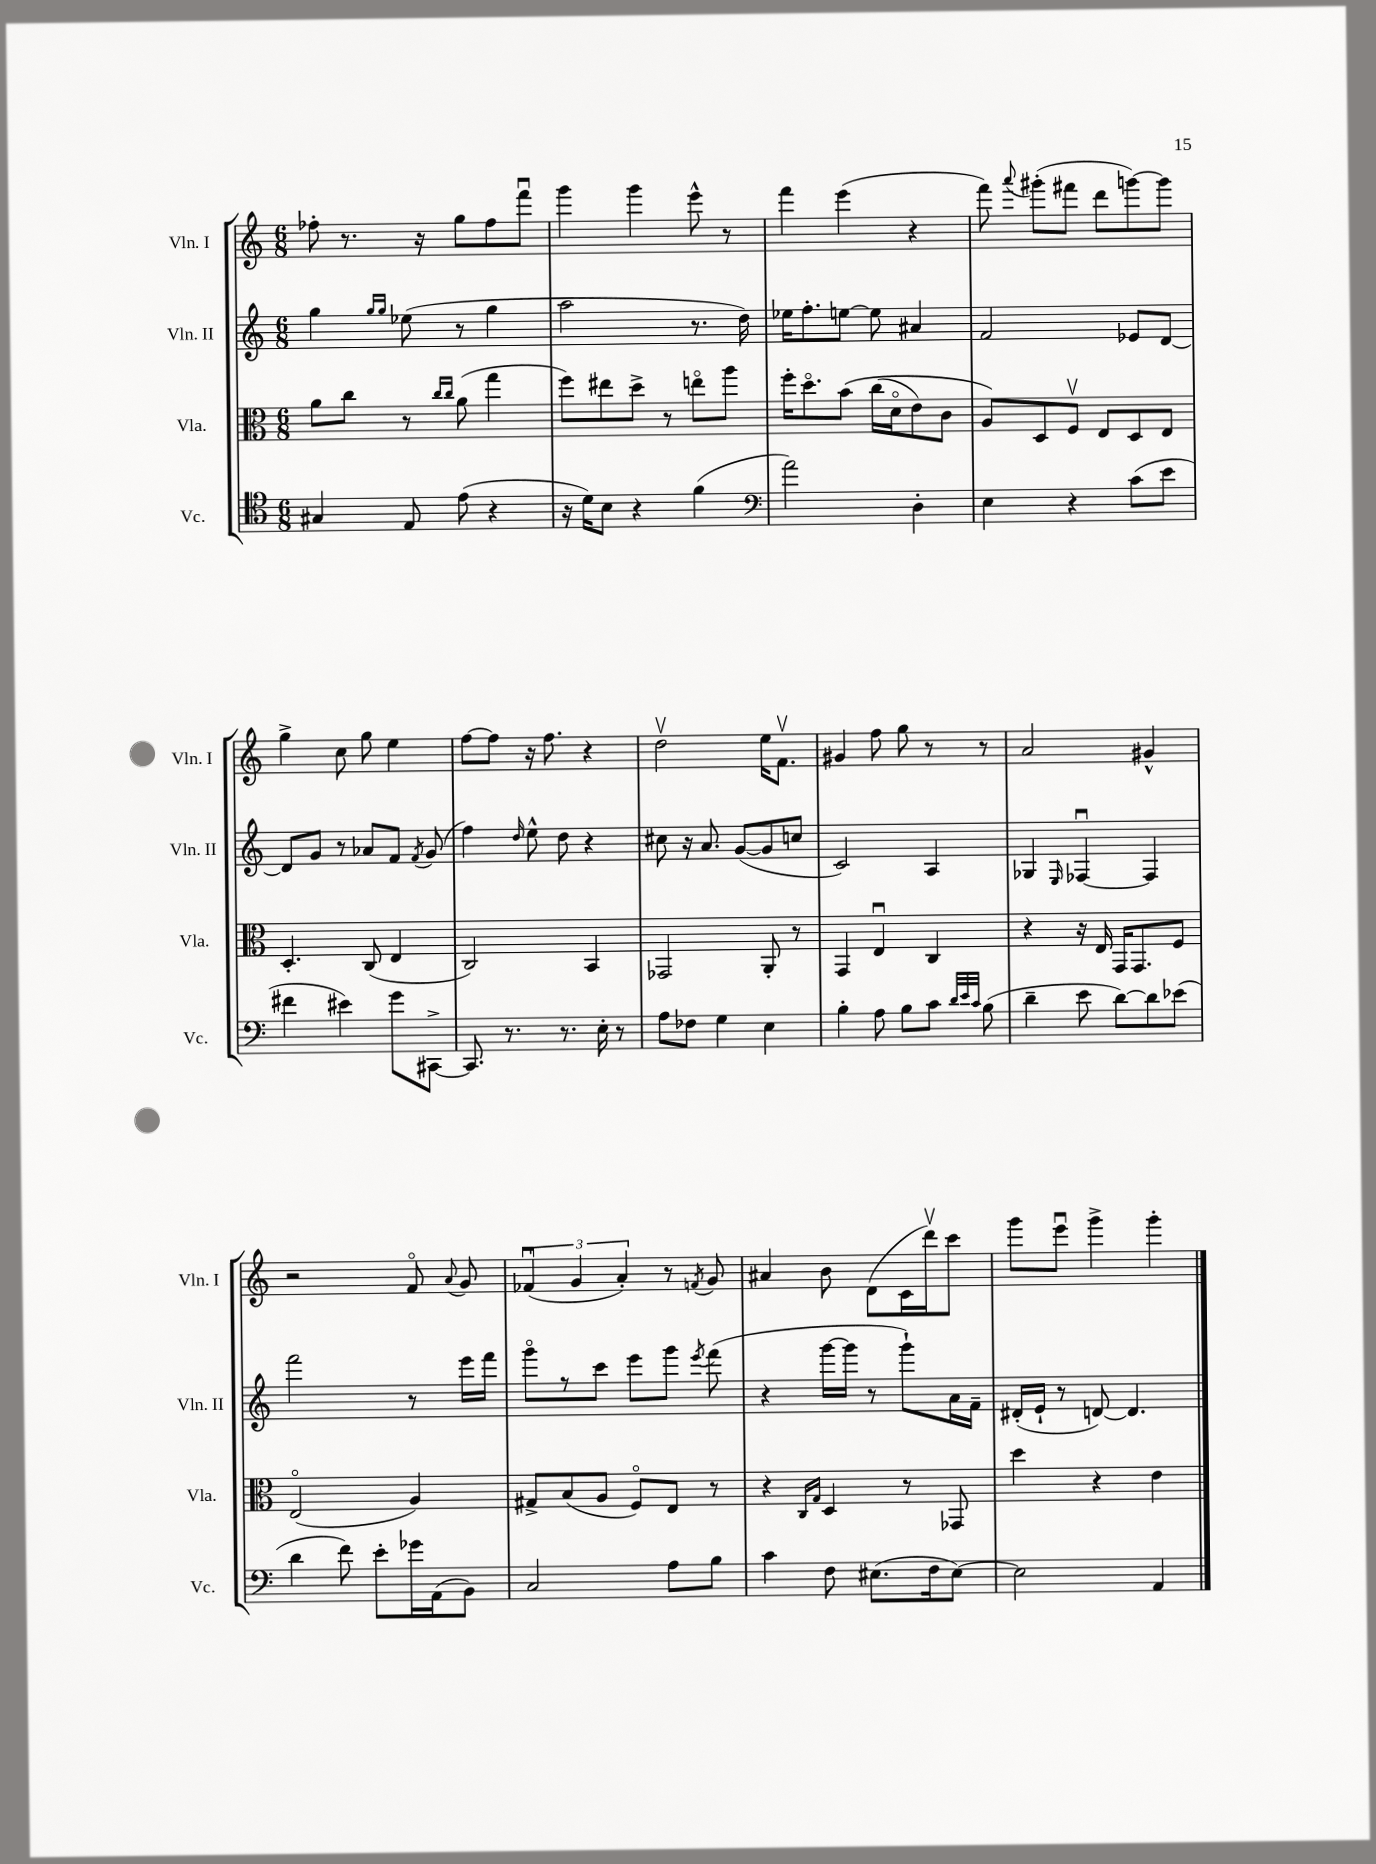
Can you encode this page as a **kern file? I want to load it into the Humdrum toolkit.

**kern	**kern	**kern	**kern
*staff4	*staff3	*staff2	*staff1
*clefC4	*clefC3	*clefG2	*clefG2
*k[]	*k[]	*k[]	*k[]
*M6/8	*M6/8	*M6/8	*M6/8
4G#	8a	4gg	8ff-'
.	8cc	.	8.r
.	.	16qqgg	.
.	.	16qqgg	.
8E	8r	(8ee-	.
.	.	.	16r
.	16qqcc	.	.
.	16qqcc	.	.
(8e	(8a	8r	8gg
4r	4gg	4gg	8ff-
.	.	.	8fffu
=	=	=	=
16r	8ff)	2aa	4ggg
16d)	.	.	.
8B	8ee#	.	.
4r	8dd^	.	4ggg
.	8r	.	.
(4f	8eeo	8.r	8eee^^
.	8aa	.	8r
.	.	16dd)	.
=	=	=	=
*clefF4	*	*	*
2a)	16ff'	16ee-	4fff
.	8.ddo	8.ff'	.
.	&(8b	[8ee	(4eee
.	(16cc	8ee]	.
.	16do	.	.
4D'	8e)	4a#	4r
.	8c	.	.
=	=	=	=
4E	8A&)	2f	8fff)
.	.	.	8qqaaa
.	8D	.	(8ggg#'
4r	8Fv	.	8fff#
.	8E	.	8ddd
(8c	8D	8e-	[8ggg)
8e	8E	[8d	8ggg]
=	=	=	=
4f#	4.D'	8d]	4gg^
.	.	8g	.
4e#)	.	8r	8cc
.	(8C	8a-	8gg
8g	4E	8f	4ee
.	.	8qf	.
[8CC#^	.	(8g	.
=	=	=	=
8.CC#]	2C)	4ff)	[8ff
.	.	.	8ff]
8.r	.	.	.
.	.	16qqdd	.
.	.	8ee^^	16r
.	.	.	8.ff
8.r	.	8dd	.
.	4BB	4r	4r
16E'	.	.	.
8r	.	.	.
=	=	=	=
8A	2GG-	8cc#	2ddv
8F-	.	16r	.
.	.	8.a	.
4G	.	.	.
.	.	([8g	.
4E	8AA'	8g]	16ee
.	.	.	8.fv
.	8r	8cc	.
=	=	=	=
4B'	4GG	2c)	4g#
8A	4Eu	.	8ff
8B	.	.	8gg
8c	4C	4A	8r
32qqd	.	.	.
32qqe	.	.	.
32qqc	.	.	.
(8B	.	.	8r
=	=	=	=
4d~	4r	4G-	2a
.	.	16qqE	.
8e	16r	[4F-u	.
.	16E	.	.
[8d)	16GG	.	.
.	8.GG	.	.
8d]	.	4F-]	4g#^^
(8e-	8F	.	.
=	=	=	=
4d	(2Eo	2fff	2r
8f)	.	.	.
8e'	.	.	.
16g-	4A)	8r	8fo
(16AA	.	.	.
.	.	.	8qqa
8BB)	.	16eee	8g
.	.	16fff	.
=	=	=	=
2C	8G#^	8gggo	(6f-u
.	(8B	8r	.
.	.	.	6g
.	8A	8ccc	.
.	.	.	6a')
.	8Fo)	8eee	.
8A	8E	8ggg	8r
.	.	8qeee	8qf
8B	8r	(8fff	8g
=	=	=	=
4c	4r	4r	4a#
.	16qqC	.	.
.	16qqG	.	.
8F	4D	[16ggg	8b
.	.	16ggg]	.
(8.E#	.	8r	(8d
.	8r	8ggg`)	16c
16F	.	.	16dddv)
[8E#)	8GG-	16a	8ccc
.	.	16f~	.
=	=	=	=
2E#]	4dd	(16d#'	8ggg
.	.	16e`	.
.	.	8r	8eeeu
.	4r	[8d)	4ggg^
.	.	4.d]	.
4AA	4e	.	4ggg'
==	==	==	==
*-	*-	*-	*-
